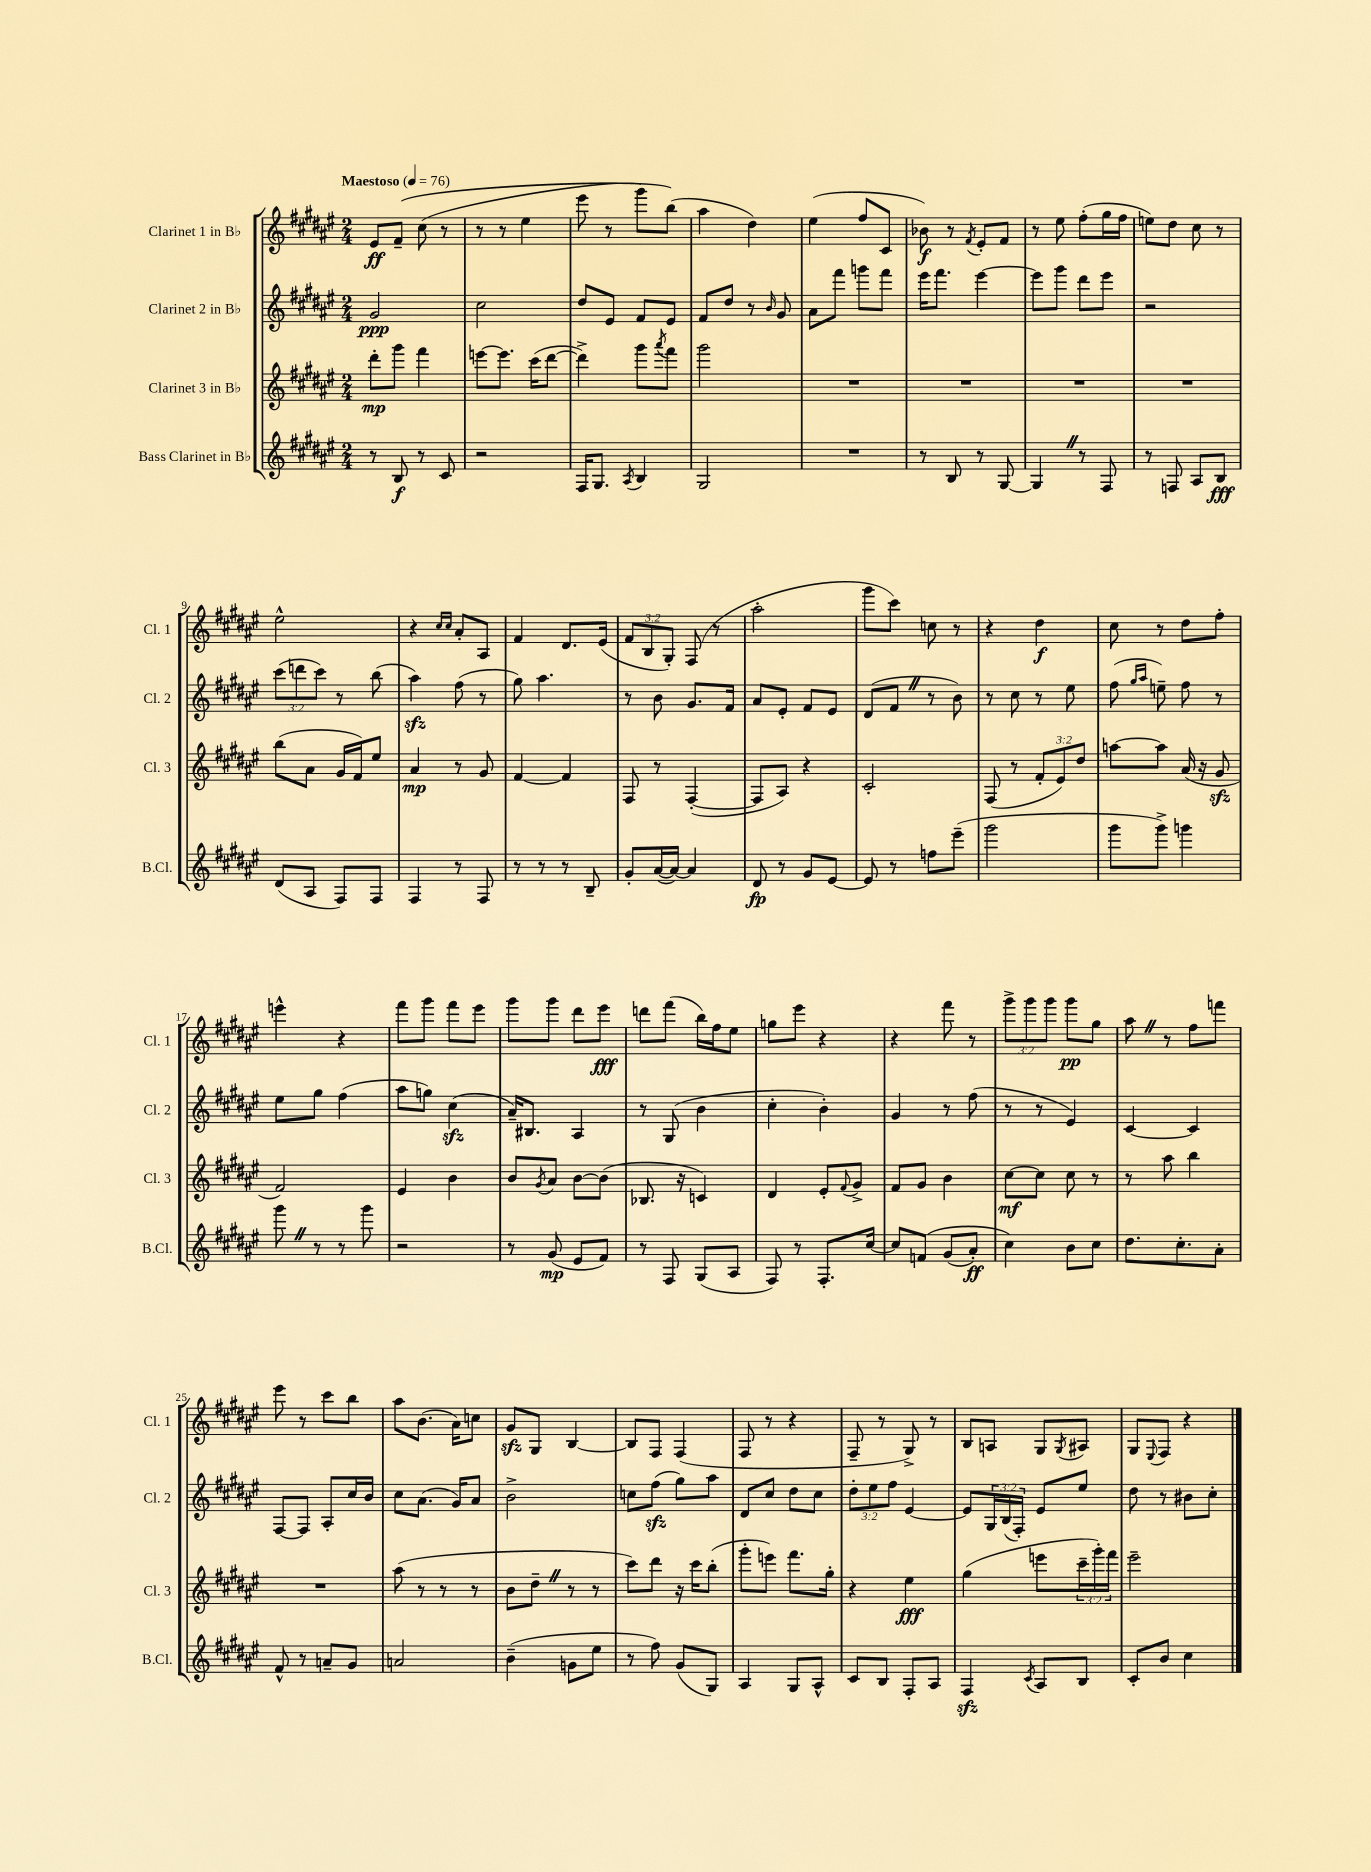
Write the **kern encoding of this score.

**kern	**dynam	**kern	**dynam	**kern	**dynam	**kern	**dynam
*part4	*part4	*part3	*part3	*part2	*part2	*part1	*part1
*staff4	*staff4	*staff3	*staff3	*staff2	*staff2	*staff1	*staff1
*I"Bass Clarinet in B♭	*	*I"Clarinet 3 in B♭	*	*I"Clarinet 2 in B♭	*	*I"Clarinet 1 in B♭	*
*I'B.Cl.	*	*I'Cl. 3	*	*I'Cl. 2	*	*I'Cl. 1	*
*clefG2	*	*clefG2	*	*clefG2	*	*clefG2	*
*k[f#c#g#d#a#e#]	*	*k[f#c#g#d#a#e#]	*	*k[f#c#g#d#a#e#]	*	*k[f#c#g#d#a#e#]	*
*M2/4	*	*M2/4	*	*M2/4	*	*M2/4	*
*MM76	*	*MM76	*	*MM76	*	*MM76	*
=1	=1	=1	=1	=1	=1	=1	=1
!	!	!	!	!	!	!LO:TX:a:B:t=Maestoso	!
8r	.	8ddd#'\L	mp	2g#/	ppp	8e#/L	ff
8B/	f	8ggg#\J	.	.	.	(8f#~/J	.
8r	.	4fff#\	.	.	.	(8cc#\	.
8c#/	.	.	.	.	.	8r	.
=2	=2	=2	=2	=2	=2	=2	=2
2r	.	[8eeen\L	.	2cc#\	.	8r	.
.	.	8.eee\J]	.	.	.	8r	.
.	.	.	.	.	.	4ee#\	.
.	.	(16ccc#\KL	.	.	.	.	.
.	.	[8ddd#\J	.	.	.	.	.
=3	=3	=3	=3	=3	=3	=3	=3
16F#/KL	.	4ddd#^\])	.	8dd#/L	.	8eee#\	.
8.G#/J	.	.	.	.	.	.	.
.	.	.	.	8e#/J	.	8r	.
8qA#/	.	.	.	.	.	.	.
4B/	.	8ggg#\L	.	8f#/L	.	8ggg#\L)	.
.	.	8qaaa#/	.	.	.	.	.
.	.	8fff#\J	.	8e#/J	.	(8bb\J)	.
=4	=4	=4	=4	=4	=4	=4	=4
2G#/	.	2ggg#\	.	8f#/L	.	4aa#\	.
.	.	.	.	8dd#/J	.	.	.
.	.	.	.	8r	.	4dd#\)	.
.	.	.	.	16qqb/	.	.	.
.	.	.	.	8g#/	.	.	.
=5	=5	=5	=5	=5	=5	=5	=5
2r	.	2r	.	8a#\L	.	(4ee#\	.
.	.	.	.	8fff#\J	.	.	.
.	.	.	.	8gggn\L	.	8ff#/L	.
.	.	.	.	8fff#\J	.	8c#/J	.
=6	=6	=6	=6	=6	=6	=6	=6
8r	.	2r	.	16eee#\KL	.	8b-X\)	f
.	.	.	.	8.fff#\J	.	.	.
8B/	.	.	.	.	.	8r	.
.	.	.	.	.	.	8qf#/	.
8r	.	.	.	[4eee#\	.	8e#'/L	.
[8G#/	.	.	.	.	.	8f#/J	.
=7	=7	=7	=7	=7	=7	=7	=7
4G#Z/]	.	2r	.	8eee#\L]	.	8r	.
.	.	.	.	8ggg#\J	.	8ee#\	.
8r	.	.	.	8ddd#\L	.	(8ff#'\L	.
8F#/	.	.	.	8eee#\J	.	16gg#\L	.
.	.	.	.	.	.	16ff#\JJ	.
=8	=8	=8	=8	=8	=8	=8	=8
8r	.	2r	.	2r	.	8een\L)	.
8Fn/	.	.	.	.	.	8dd#\J	.
8A#/L	.	.	.	.	.	8cc#\	.
8B/J	fff	.	.	.	.	8r	.
!!LO:LB:g=z
=9	=9	=9	=9	=9	=9	=9	=9
(8d#/L	.	(8bb\L	.	(12ccc#\L	.	2ee#^^\	.
.	.	.	.	12dddn\	.	.	.
8A#/J	.	8a#\J	.	.	.	.	.
.	.	.	.	12ccc#\J)	.	.	.
8F#/L)	.	16g#/LL	.	8r	.	.	.
.	.	16f#/J)	.	.	.	.	.
8F#/J	.	8ee#/J	.	(8bb\	.	.	.
=10	=10	=10	=10	=10	=10	=10	=10
4F#/	.	4a#/	mp	4aa#zz\)	.	4r	.
.	.	.	.	.	.	16qqcc#/LL	.
.	.	.	.	.	.	16qqcc#/JJ	.
8r	.	8r	.	(8ff#\	.	8a#'/L	.
8F#/	.	8g#/	.	8r	.	8A#/J	.
=11	=11	=11	=11	=11	=11	=11	=11
8r	.	[4f#/	.	8gg#\)	.	4f#/	.
8r	.	.	.	4.aa#\	.	.	.
8r	.	4f#/]	.	.	.	8.d#/L	.
8B~/	.	.	.	.	.	.	.
.	.	.	.	.	.	(16e#/Jk	.
=12	=12	=12	=12	=12	=12	=12	=12
8g#'/L	.	8F#/	.	8r	.	12f#/L	.
.	.	.	.	.	.	12B/	.
([16a#/L	.	8r	.	8b\	.	.	.
.	.	.	.	.	.	12G#'/J)	.
16a#/JJ_)	.	.	.	.	.	.	.
4a#/]	.	([4F#'/	.	8.g#/L	.	(8F#/	.
.	.	.	.	.	.	8r	.
.	.	.	.	16f#/Jk	.	.	.
=13	=13	=13	=13	=13	=13	=13	=13
8d#/	fp	8F#/L]	.	8a#/L	.	2aa#'\	.
8r	.	8A#/J)	.	8e#'/J	.	.	.
8g#/L	.	4r	.	8f#/L	.	.	.
[8e#/J	.	.	.	8e#/J	.	.	.
=14	=14	=14	=14	=14	=14	=14	=14
8e#/]	.	2c#'/	.	(8d#/L	.	8ggg#\L	.
8r	.	.	.	8f#Z/J	.	8ccc#\J)	.
8ffn\L	.	.	.	8r	.	8ccn\	.
(8eee#~\J	.	.	.	8b\)	.	8r	.
=15	=15	=15	=15	=15	=15	=15	=15
2ggg#\	.	(8F#/	.	8r	.	4r	.
.	.	8r	.	8cc#\	.	.	.
.	.	12f#'/L	.	8r	.	4dd#\	f
.	.	12e#/)	.	.	.	.	.
.	.	.	.	8ee#\	.	.	.
.	.	12dd#/J	.	.	.	.	.
=16	=16	=16	=16	=16	=16	=16	=16
8ggg#\L	.	[8aan\L	.	(8ff#\	.	8cc#\	.
.	.	.	.	16qqgg#/LL	.	.	.
.	.	.	.	16qqaa#/JJ	.	.	.
8ggg#^\J)	.	8aa\J]	.	8een~\)	.	8r	.
4gggn\	.	(16a#/	.	8ff#\	.	8dd#\L	.
.	.	16r	.	.	.	.	.
.	.	8g#zz/	.	8r	.	8ff#'\J	.
!!LO:LB:g=z
=17	=17	=17	=17	=17	=17	=17	=17
8ggg#Z\	.	2f#/)	.	8ee#\L	.	4eeen^^\	.
8r	.	.	.	8gg#\J	.	.	.
8r	.	.	.	(4ff#\	.	4r	.
8ggg#\	.	.	.	.	.	.	.
=18	=18	=18	=18	=18	=18	=18	=18
2r	.	4e#/	.	8aa#\L	.	8fff#\L	.
.	.	.	.	8ggn\J)	.	8ggg#\J	.
.	.	4b\	.	(4cc#zz\	.	8fff#\L	.
.	.	.	.	.	.	8eee#\J	.
=19	=19	=19	=19	=19	=19	=19	=19
8r	.	8b/L	.	16a#~/KL)	.	8ggg#\L	.
.	.	.	.	8.B#X/J	.	.	.
.	.	8qg#/	.	.	.	.	.
(8g#/	mp	8a#/J	.	.	.	8ggg#\J	.
8e#/L	.	[8b\L	.	4A#/	.	8ddd#\L	.
8f#/J)	.	(8b\J]	.	.	.	8eee#\J	fff
=20	=20	=20	=20	=20	=20	=20	=20
8r	.	8.B-X/	.	8r	.	8dddn\L	.
8F#/	.	.	.	(8G#/	.	(8fff#\J	.
.	.	16r	.	.	.	.	.
(8G#/L	.	4cn/)	.	4b\	.	16bb\LL)	.
.	.	.	.	.	.	16ff#\J	.
8A#/J	.	.	.	.	.	8ee#\J	.
=21	=21	=21	=21	=21	=21	=21	=21
8F#/)	.	4d#/	.	4cc#'\	.	8ggn\L	.
8r	.	.	.	.	.	8eee#\J	.
8.F#'/L	.	8e#'/L	.	4b'\)	.	4r	.
.	.	8qqf#/	.	.	.	.	.
.	.	8g#^/J	.	.	.	.	.
[16cc#/Jk	.	.	.	.	.	.	.
=22	=22	=22	=22	=22	=22	=22	=22
8cc#/L]	.	8f#/L	.	4g#/	.	4r	.
(8fn/J	.	8g#/J	.	.	.	.	.
(8g#/L	.	4b\	.	8r	.	8fff#\	.
8a#'/J)	ff	.	.	(8ff#\	.	8r	.
=23	=23	=23	=23	=23	=23	=23	=23
4cc#\)	.	[8cc#\L	mf	8r	.	12ggg#^\L	.
.	.	.	.	.	.	12ggg#\	.
.	.	8cc#\J]	.	8r	.	.	.
.	.	.	.	.	.	12ggg#\J	.
8b\L	.	8cc#\	.	4e#/)	.	8ggg#\L	pp
8cc#\J	.	8r	.	.	.	8gg#\J	.
=24	=24	=24	=24	=24	=24	=24	=24
8.dd#\L	.	8r	.	[4c#/	.	8aa#Z\	.
.	.	8aa#\	.	.	.	8r	.
8.cc#'\	.	.	.	.	.	.	.
.	.	4bb\	.	4c#/]	.	8ff#\L	.
8a#'\J	.	.	.	.	.	8fffn\J	.
!!LO:LB:g=z
=25	=25	=25	=25	=25	=25	=25	=25
8f#^^/	.	2r	.	[8F#/L	.	8eee#\	.
8r	.	.	.	8F#/J]	.	8r	.
8an~/L	.	.	.	8A#'/L	.	8ccc#\L	.
8g#/J	.	.	.	16cc#/L	.	8bb\J	.
.	.	.	.	16b/JJ	.	.	.
=26	=26	=26	=26	=26	=26	=26	=26
2an/	.	(8aa#\	.	8cc#\L	.	8aa#\L	.
.	.	8r	.	(8.a#\J	.	(8.b\J	.
.	.	8r	.	.	.	.	.
.	.	.	.	16g#/KL)	.	16a#\KL)	.
.	.	8r	.	8a#/J	.	8ccn\J	.
=27	=27	=27	=27	=27	=27	=27	=27
(4b~\	.	8b\L	.	2b^\	.	8g#zz/L	.
.	.	8dd#~Z\J	.	.	.	8G#/J	.
8gn\L	.	8r	.	.	.	[4B/	.
8ee#\J	.	8r	.	.	.	.	.
=28	=28	=28	=28	=28	=28	=28	=28
8r	.	8ccc#\L)	.	8ccn\L	.	8B/L]	.
8ff#\)	.	8ddd#\J	.	(8ff#zz\J	.	8F#/J	.
(8g#/L	.	16r	.	8gg#\L)	.	(4F#/	.
.	.	16ccc#\KL	.	.	.	.	.
8G#/J)	.	(8bb'\J	.	8aa#\J	.	.	.
=29	=29	=29	=29	=29	=29	=29	=29
4A#/	.	8ggg#'\L	.	8d#/L	.	8F#/	.
.	.	8eeen\J)	.	8cc#/J	.	8r	.
8G#/L	.	8.fff#\L	.	8dd#\L	.	4r	.
8A#^^/J	.	.	.	8cc#\J	.	.	.
.	.	16gg#'\Jk	.	.	.	.	.
=30	=30	=30	=30	=30	=30	=30	=30
8c#/L	.	4r	.	12dd#'\L	.	8F#~/	.
.	.	.	.	12ee#\	.	.	.
8B/J	.	.	.	.	.	8r	.
.	.	.	.	12ff#\J	.	.	.
8F#'/L	.	4ee#\	fff	[4e#/	.	8G#^/)	.
8A#/J	.	.	.	.	.	8r	.
=31	=31	=31	=31	=31	=31	=31	=31
4F#zz/	.	(4gg#\	.	8e#/L]	.	8B/L	.
.	.	.	.	24G#/L	.	8An/J	.
.	.	.	.	(24B/	.	.	.
.	.	.	.	24F#'/JJ)	.	.	.
8qc#/	.	.	.	.	.	.	.
8A#/L	.	8eeen\L	.	8e#/L	.	8G#/L	.
.	.	.	.	.	.	8qG#/	.
8B/J	.	24ccc#~\L	.	8ee#/J	.	8A#X/J	.
.	.	24ggg#'\)	.	.	.	.	.
.	.	24fff#\JJ	.	.	.	.	.
=32	=32	=32	=32	=32	=32	=32	=32
8c#'/L	.	2eee#~\	.	8dd#\	.	8G#/L	.
.	.	.	.	.	.	8qqE#/	.
8b/J	.	.	.	8r	.	8F#/J	.
4cc#\	.	.	.	8b#X\L	.	4r	.
.	.	.	.	8cc#'\J	.	.	.
==	==	==	==	==	==	==	==
*-	*-	*-	*-	*-	*-	*-	*-
